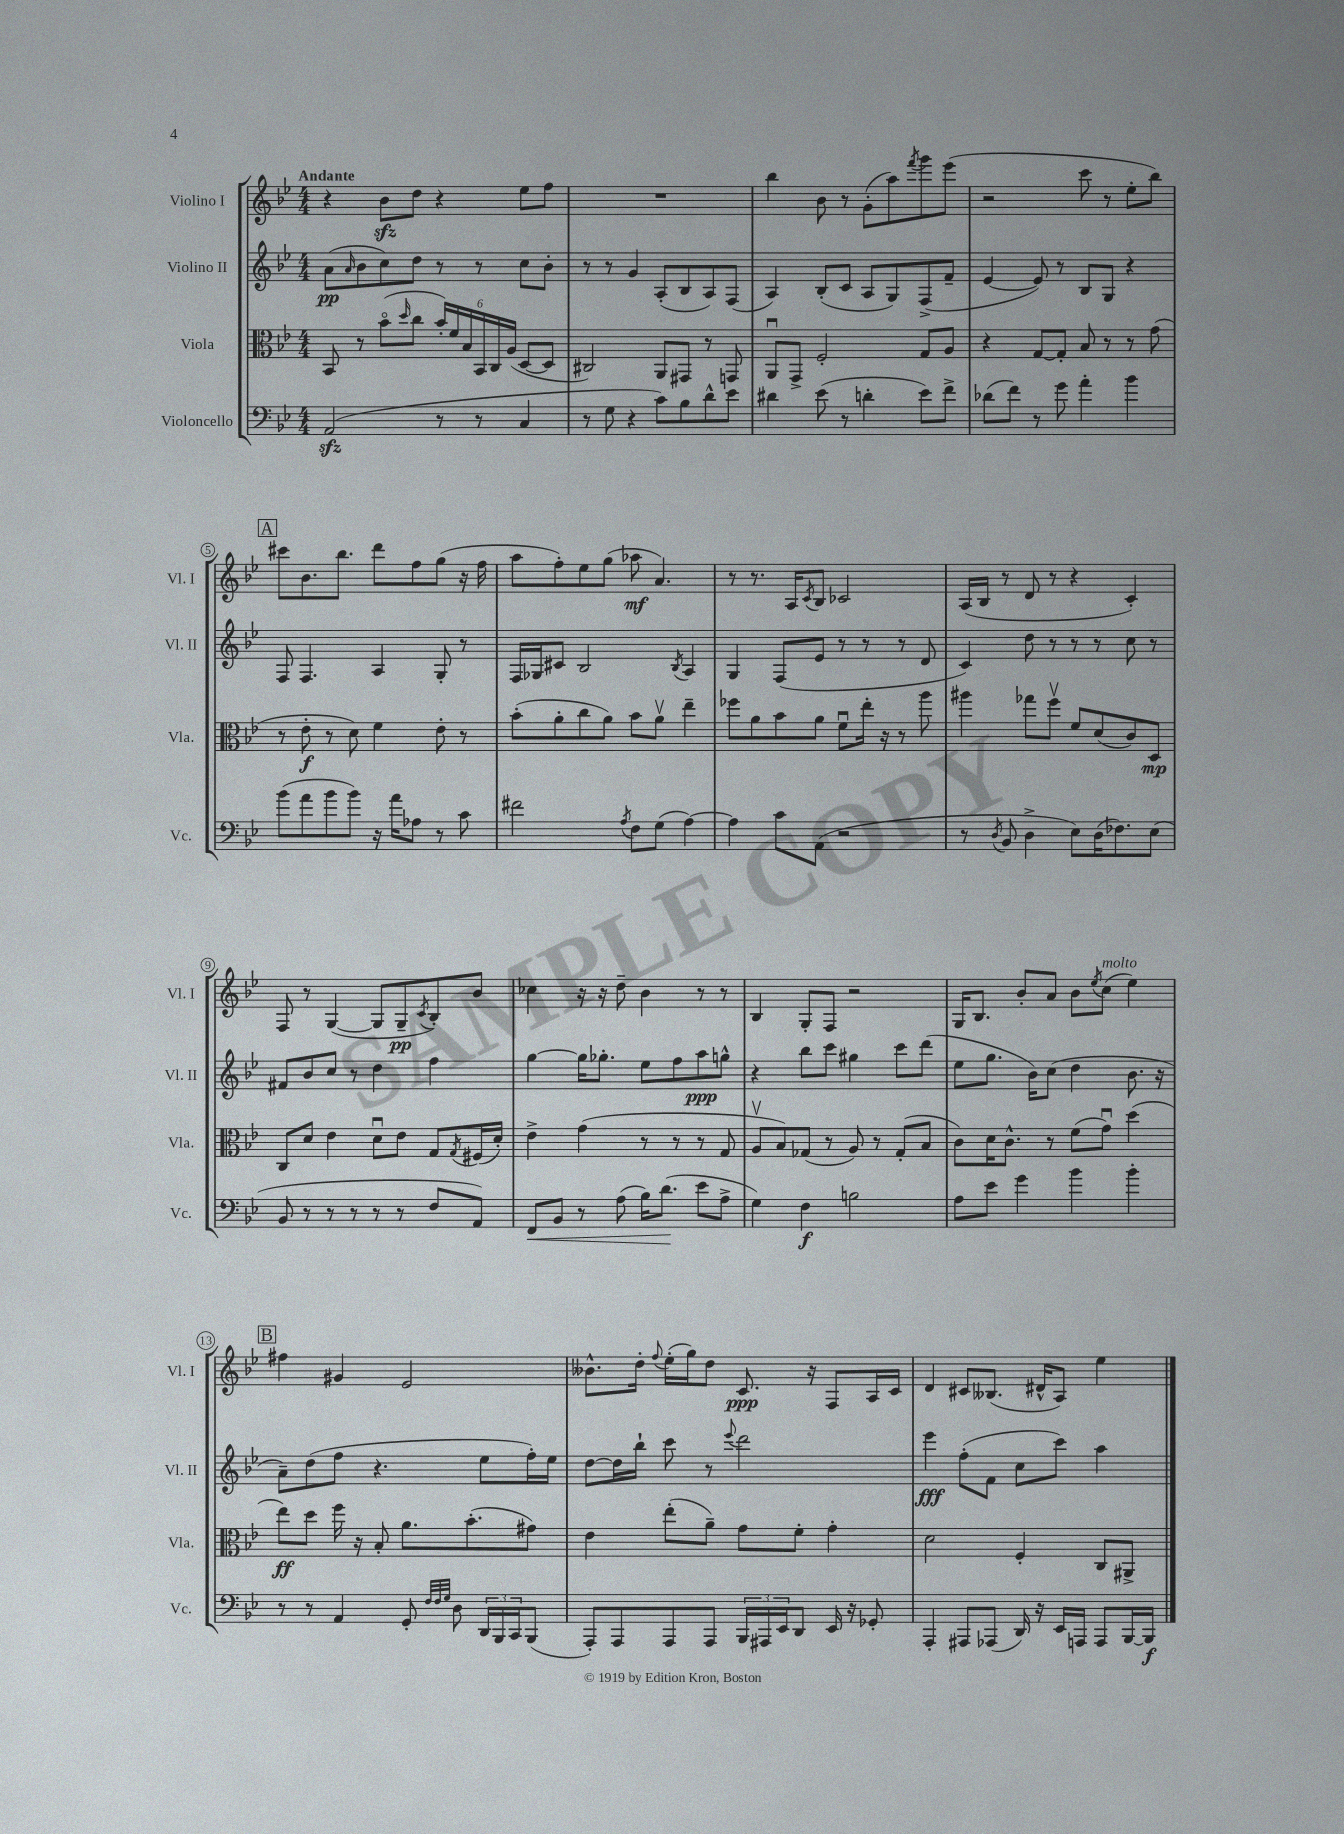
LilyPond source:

<<
\new StaffGroup <<
\new Staff = "s0" \with { instrumentName = "Violino I" shortInstrumentName = "Vl. I" } {
    \clef treble \key bes \major \numericTimeSignature \time 4/4 \tempo "Andante"
    r4 bes'8\sfz d''8 r4 ees''8 f''8 |
    R1 |
    bes''4 bes'8 r8 g'8-.( a''8) \acciaccatura { f'''8 } g'''8 ees'''8( |
    r2 c'''8 r8 ees''8-. bes''8) |
    \mark \markup { \box "A" } cis'''8 bes'8. bes''8. d'''8 f''8 g''8( r16 f''16 |
    a''8 f''8-.) ees''8 g''8( aes''8\mf a'4.) |
    r8 r8. a16 \acciaccatura { c'8 } bes8 ces'2 |
    a16( bes16 r8 d'8 r8 r4 c'4-.) |
    f8 r8 g4~( g8 g8--\pp \acciaccatura { c'8 } bes8-.) bes'8 |
    ces''4 r16 r16 d''8-- bes'4 r8 r8 |
    bes4 g8-. f8 r2 |
    g16 bes8. bes'8-. a'8 bes'8 \acciaccatura { ees''8 } c''8^\markup { \italic "molto" }( ees''4) |
    \mark \markup { \box "B" } fis''4 gis'4 ees'2 |
    beses'8.-^ d''16-. \appoggiatura { f''8 } ees''16-.( g''16) d''8 c'8.\ppp r16 f8 a16 c'16 |
    d'4 cis'8 beses8.( dis'16-^ a8) ees''4 \bar "|." |
}
\new Staff = "s1" \with { instrumentName = "Violino II" shortInstrumentName = "Vl. II" } {
    \clef treble \key bes \major \numericTimeSignature \time 4/4
    a'8\pp( \grace { a'16 } bes'8 c''8) d''8 r8 r8 c''8 bes'8-. |
    r8 r8 g'4 a8-.( bes8 a8) f8( |
    a4) bes8-.( c'8 a8 g8) f8->( f'8-- |
    ees'4~ ees'8) r8 bes8 g8 r4 |
    \mark \markup { \box "A" } f8 f4. a4 g8-. r8 |
    f16 ges16 cis'8 bes2 \acciaccatura { bes8 } a4 |
    g4 f8( ees'8 r8 r8 r8 d'8 |
    c'4) d''8 r8 r8 r8 c''8 r8 |
    fis'8 bes'8 c''8 r8 d''4 f''4 |
    g''4~ g''16 ges''8.-. ees''8 f''8 a''8\ppp g''8-^ |
    r4 bes''8 c'''8 gis''4 c'''8 d'''8( |
    ees''8 g''8. bes'16) c''8( d''4 bes'8. r16 |
    \mark \markup { \box "B" } a'8--) d''8( f''8 r4. ees''8 f''16-.) ees''16 |
    d''8~ d''16 bes''16-! c'''8 r8 \appoggiatura { ees'''8 } d'''2 |
    ees'''4\fff f''8-.( f'8 c''8 c'''8) a''4 \bar "|." |
}
\new Staff = "s2" \with { instrumentName = "Viola" shortInstrumentName = "Vla." } {
    \clef alto \key bes \major \numericTimeSignature \time 4/4
    bes,8 r8 bes'8\flageolet( \grace { d''16 } c''8 \tuplet 6/4 { bes'16-.) f'16 bes16 bes,16 c16 a16( } d8~ d8 |
    cis2) a,8 gis,8 r8 g,8 |
    a,8\downbow g,8-> f2-. g8 a8 |
    r4 g8~ g8-. bes8 r8 r8 g'8( |
    \mark \markup { \box "A" } r8 ees'8-.\f r8 d'8) f'4 ees'8-. r8 |
    bes'8-.( a'8-. c''8 a'8) bes'8 a'8\upbow ees''4-- |
    fes''8 a'8 bes'8 a'8 f'8\downbow ees''16-. r16 r8 a''8 |
    ais''4 ges''8 f''8\upbow f'8 d'8( c'8) d8\mp |
    c8 d'8 ees'4 d'8\downbow ees'8 g8 \acciaccatura { g8 } fis16( d'16-.) |
    ees'4-> g'4( r8 r8 r8 g8 |
    a8\upbow bes8) ges8( r8 a8) r8 ges8-.( bes8 |
    c'8) d'16 c'8.-^ r8 f'8( g'8\downbow) d''4( |
    \mark \markup { \box "B" } ees''8\ff) d''8 f''16 r16 bes8-. a'8. bes'8.-.( gis'8) |
    ees'4 ees''8-.( a'8--) g'8 f'8-. g'4-. |
    d'2 f4-. c8 ais,8-> \bar "|." |
}
\new Staff = "s3" \with { instrumentName = "Violoncello" shortInstrumentName = "Vc." } {
    \clef bass \key bes \major \numericTimeSignature \time 4/4
    a,2\sfz( r8 r8 c4 |
    r8 g8 r4 c'8) bes8 d'8-^ ees'8 |
    dis'4 ees'8( r8 d'4-. ees'8) f'8-> |
    des'8( f'8) r8 g'8 a'4-. bes'4 |
    \mark \markup { \box "A" } bes'8( a'8 bes'8 bes'8) r16 a'16 aes8 r8 c'8 |
    fis'2 \acciaccatura { a8 } f8 g8( a4~) |
    a4 c'8 a,8( r2 |
    r8 \acciaccatura { d8 } bes,8 d4-> ees8) d16( fes8.) ees8( |
    bes,8 r8 r8 r8 r8 r8 f8 a,8) |
    f,8\< bes,8 r8 a8( bes16) d'8.\!( ees'8 a8-> |
    g4) f4\f b2 |
    a8 ees'8 g'4 bes'4 bes'4-. |
    \mark \markup { \box "B" } r8 r8 a,4 g,8-. \grace { f32 f32 g32 } d8 \tuplet 3/2 { d,16 bes,,16 c,16 } bes,,8( |
    a,,8-.) a,,8 a,,8 a,,8 \tuplet 3/2 { bes,,16 ais,,16 ees,16 } d,8 ees,16 r16 ges,8-. |
    a,,4-. ais,,8 aes,,8( d,16) r16 ees,16 a,,16 a,,8 bes,,16~ bes,,16\f \bar "|." |
}
>>
>>
\layout { \context { \Score \override BarNumber.stencil = #(make-stencil-circler 0.1 0.3 ly:text-interface::print) } }
